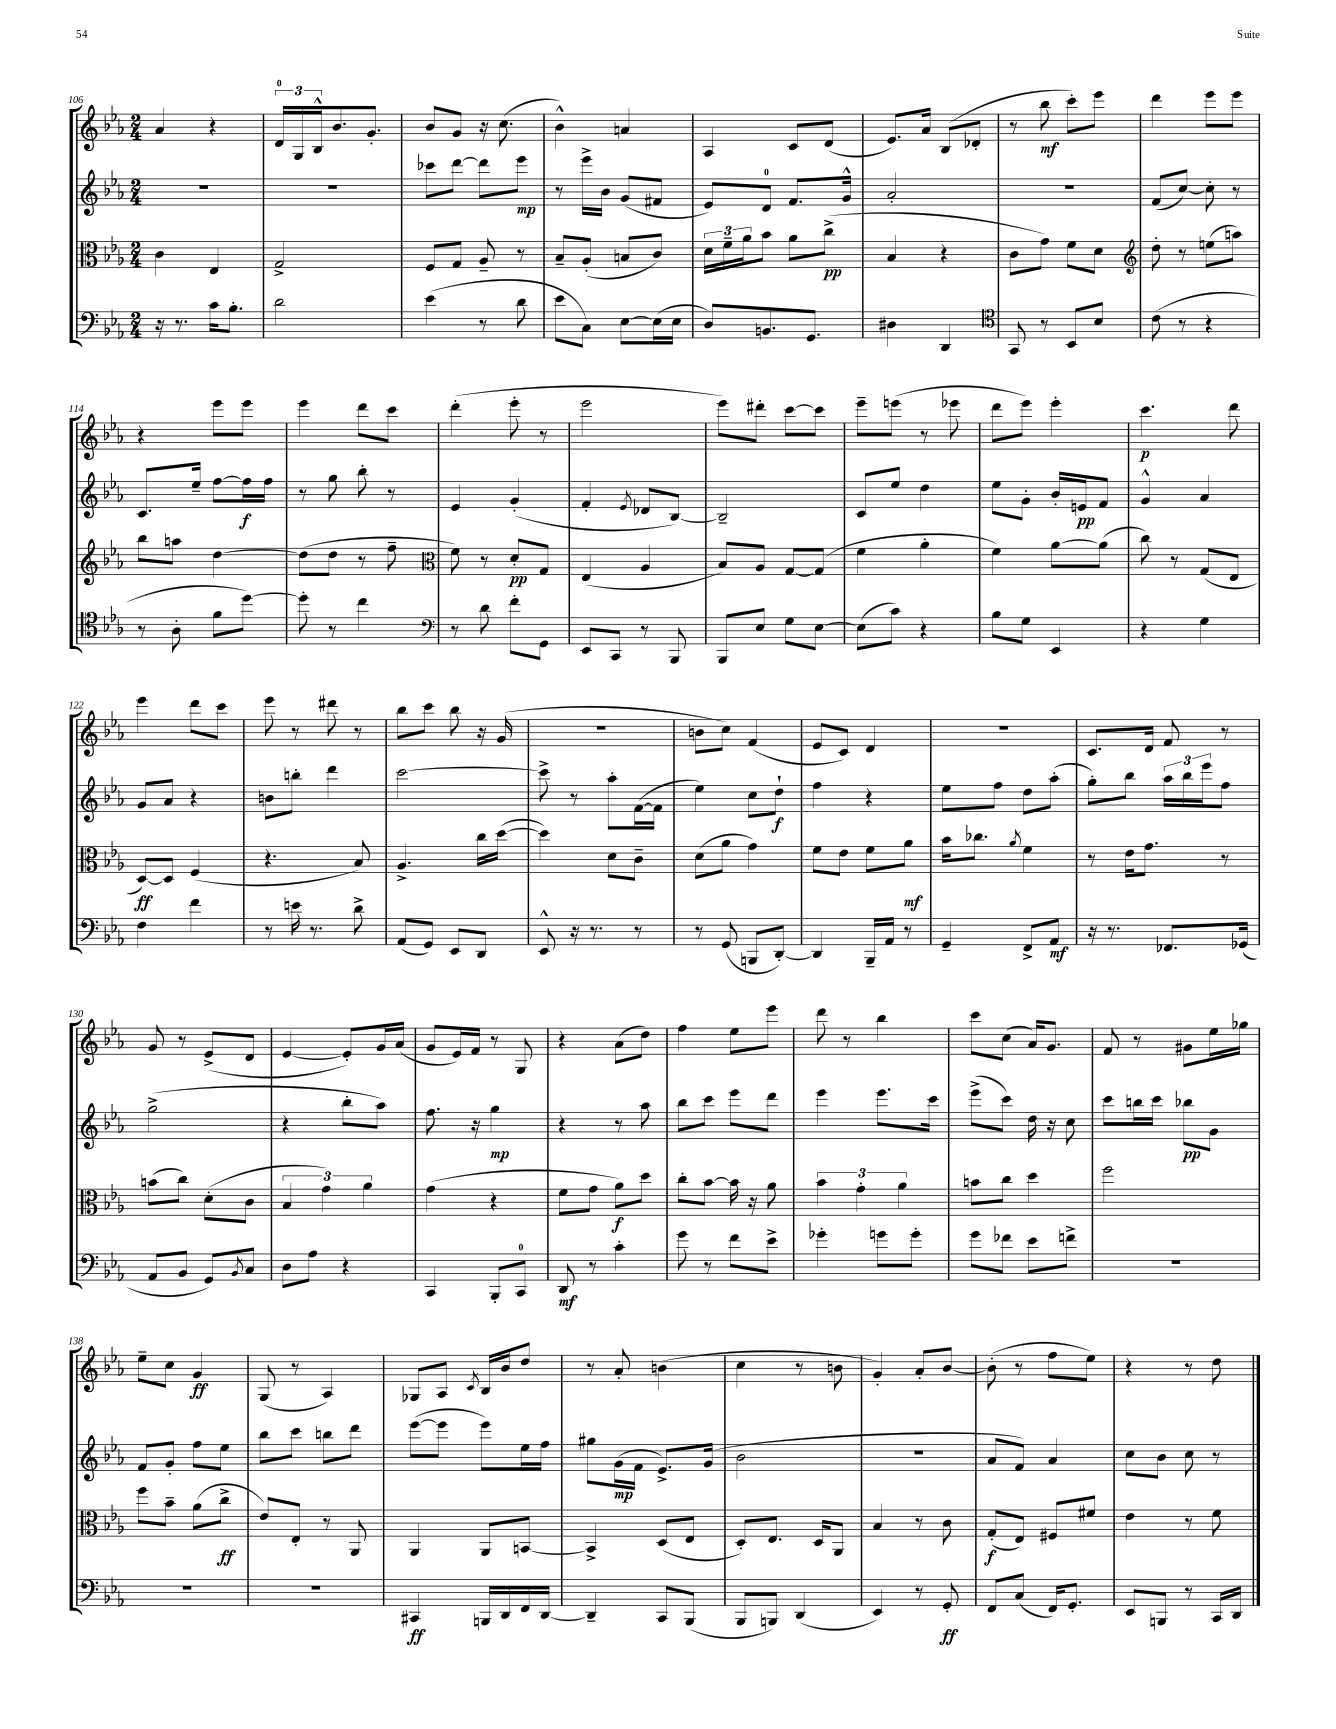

**kern	**kern	**kern	**kern
*staff4	*staff3	*staff2	*staff1
*clefF4	*clefC3	*clefG2	*clefG2
*k[b-e-a-]	*k[b-e-a-]	*k[b-e-a-]	*k[b-e-a-]
*M2/4	*M2/4	*M2/4	*M2/4
16r	4c	2r	4a-
8.r	.	.	.
16c	4E-	.	4r
8.B-'	.	.	.
=	=	=	=
2d	2G^	2r	24d
.	.	.	24G
.	.	.	24B-^^
.	.	.	8.b-
.	.	.	8.g'
=	=	=	=
(4e-	8F	8ccc-	8b-
.	8G	[8ddd	8g
8r	8A-~	8ddd]	16r
.	.	.	(8.cc
8d	8r	8eee-	.
=	=	=	=
8e-	8B-~	8r	4b-^^)
8C)	(8A-'	16eee-^	.
.	.	16b-	.
[8E-	8B	(8g	4a
(16E-]	8c)	8f#	.
16E-	.	.	.
=	=	=	=
8D)	24d	8e-)	4A-
.	24f~	.	.
.	24a-	.	.
8.BB	8b-	8d	.
.	8a-	8.f	8c
8.GG	.	.	.
.	(8cc^	.	(8d
.	.	16g^^	.
=	=	=	=
4D#	4B-	2a-'	8.e-)
.	.	.	16a-
4DD	4r	.	(8B-
.	.	.	8d-'
=	=	=	=
*clefC4	*	*	*
8GG	8c	2r	8r
8r	8g)	.	8bb-
8BB-	8f	.	8ccc')
8B-	8d	.	8eee-
=	=	=	=
*	*clefG2	*	*
(8c	8dd'	(8f	4ddd
8r	8r	[8cc)	.
4r	(8ee	8cc']	8eee-
.	8aa)	8r	8eee-
=	=	=	=
8r	8bb-	8.c	4r
8A-'	8aa	.	.
.	.	16ee-~	.
8f	[4dd	[8ff	8eee-
[8dd)	.	16ff]	8eee-
.	.	16ff	.
=	=	=	=
8dd']	(8dd]	8r	4eee-
8r	8dd	8gg	.
4cc	8r	8bb-'	8ddd
.	8ff~	8r	8ccc
=	=	=	=
*clefF4	*clefC3	*	*
8r	8f)	4e-	(4ddd'
8d	8r	.	.
8f'	8d'	(4g'	8eee-'
8GG	8G	.	8r
=	=	=	=
8EE-	(4E-	4f'	2eee-
8CC	.	.	.
.	.	8qe-	.
8r	4A-	8d-	.
8BBB-	.	[8B-)	.
=	=	=	=
8BBB-	8B-)	2B-~]	8eee-)
8E-	8A-	.	8ddd#'
8G	[8G	.	[8ccc
[8E-	(8G]	.	8ccc]
=	=	=	=
(8E-]	4f	8c	8eee-~
8c)	.	8ee-	(8eee
4r	4a-'	4dd	8r
.	.	.	8eee-
=	=	=	=
8B-	4f)	8ee-	8ddd
8G	.	8g'	8eee-)
4EE-	[8a-	16b-'	4eee-'
.	.	16e	.
.	(8a-]	8f	.
=	=	=	=
4r	8cc)	4g^^	4.ccc
.	8r	.	.
4G	(8G	4a-	.
.	8E-	.	8ddd
=	=	=	=
4F	[8D)	8g	4eee-
.	8D]	8a-	.
4f	(4F	4r	8ddd
.	.	.	8ccc
=	=	=	=
8r	4.r	8b	8eee-
16e	.	8bb'	8r
8.r	.	.	.
.	.	4ddd	8ddd#
8d^	8B-)	.	8r
=	=	=	=
(8AA-	4.A-^	[2ccc	8bb-
8GG)	.	.	8ccc
8EE-	.	.	8bb-
8DD	16cc	.	16r
.	([16dd	.	(16g
=	=	=	=
8EE-^^	4dd])	8ccc^]	2r
16r	.	8r	.
8.r	.	.	.
.	8d	8aa-'	.
8r	8c~	([16f	.
.	.	16f]	.
=	=	=	=
8r	(8d	4ee-)	8b
(8GG	8a-	.	8cc)
8BBB	4g)	8cc	(4f
[8DD')	.	8dd`	.
=	=	=	=
4DD]	8f	4ff	8e-
.	8e-	.	8c)
16BBB-~	8f	4r	4d
16AA-	.	.	.
8r	8a-	.	.
=	=	=	=
4GG~	16b-	8ee-	2r
.	8.cc-	.	.
.	.	8ff	.
.	8qa-	.	.
8FF^	4f	8dd	.
8AA-	.	(8aa-'	.
=	=	=	=
16r	8r	8gg')	8.c
8.r	.	.	.
.	16e-	8bb-	.
.	8.g	.	16d
8.FF-	.	24aa-	8f
.	.	24bb-	.
.	.	24eee-	.
.	8r	8ff	8r
(16GG-	.	.	.
=	=	=	=
8AA-	(8b	(2gg^	8g
8BB-	8cc)	.	8r
8GG)	(8d'	.	(8e-^
8qBB-	.	.	.
8C	8c	.	8d
=	=	=	=
8D	6B-	4r	[4e-
8A-	.	.	.
.	6g)	.	.
4r	.	8bb-'	8e-'])
.	6a-	.	.
.	.	8aa-)	16g
.	.	.	(16a-
=	=	=	=
4CC	(4g	8.ff	8g
.	.	.	16e-)
.	.	16r	16f
8BBB-'	4r	4gg	8r
8CC	.	.	8G
=	=	=	=
8DD	8f	4r	4r
8r	8g	.	.
4c'	8a-)	8r	(8a-
.	8dd	8aa-	8dd)
=	=	=	=
8g	8cc'	8bb-	4ff
8r	[8b-	8ccc	.
8f	16b-]	8eee-	8ee-
.	16r	.	.
8e-^	8a-	8ddd	8eee-
=	=	=	=
4g-'	6b-	4eee-	8ddd
.	.	.	8r
.	6g'	.	.
8g	.	8.eee-	4bb-
.	6a-	.	.
8g'	.	.	.
.	.	16ccc	.
=	=	=	=
8g	8b	(8eee-^	8ccc
8f-	8cc	8ccc)	(8cc
8e-	4dd	16dd	16a-)
.	.	16r	8.g
8f^	.	8cc	.
=	=	=	=
2r	2ff	8ccc	8f
.	.	16bb	8r
.	.	16ccc	.
.	.	8bb-	8g#
.	.	8g	16ee-
.	.	.	16gg-
=	=	=	=
2r	8ff	8f	8ee-~
.	8b-~	8g'	8cc
.	(8a-	8ff	4g
.	8cc^	8ee-	.
=	=	=	=
2r	8e-)	8bb-	(8G
.	8E-'	8ccc	8r
.	8r	8bb	4A-)
.	8AA-	8ddd	.
=	=	=	=
4CC#	4AA-	([8eee-	8G-
.	.	8eee-]	8A-
.	.	.	8qc
16BBB	8AA-	8eee-)	16B-
16DD	.	.	16b-
16FF	[8BB	16ee-	8dd
[16DD	.	16ff	.
=	=	=	=
4DD~]	4BB^]	8gg#	8r
.	.	(16g	8a-'
.	.	16f	.
8CC	(8D	8.e-^)	(4b
(8BBB-	8E-	.	.
.	.	(16g	.
=	=	=	=
8BBB-	8D')	2b-	4cc
8BBB)	8.E-	.	.
(4DD	.	.	8r
.	16D	.	.
.	8AA-	.	8b
=	=	=	=
4EE-)	4B-	2r	4g')
8r	8r	.	8a-'
8GG'	8c	.	[8b-
=	=	=	=
8FF	(8G'	8a-	(8b-']
(8C	8E-)	8f)	8r
16FF)	8F#	4a-	8ff
8.GG'	.	.	.
.	8f#	.	8ee-)
=	=	=	=
8EE-	4e-	8cc	4r
8BBB	.	8b-	.
8r	8r	8cc	8r
16CC	8f	8r	8dd
16DD	.	.	.
==	==	==	==
*-	*-	*-	*-
